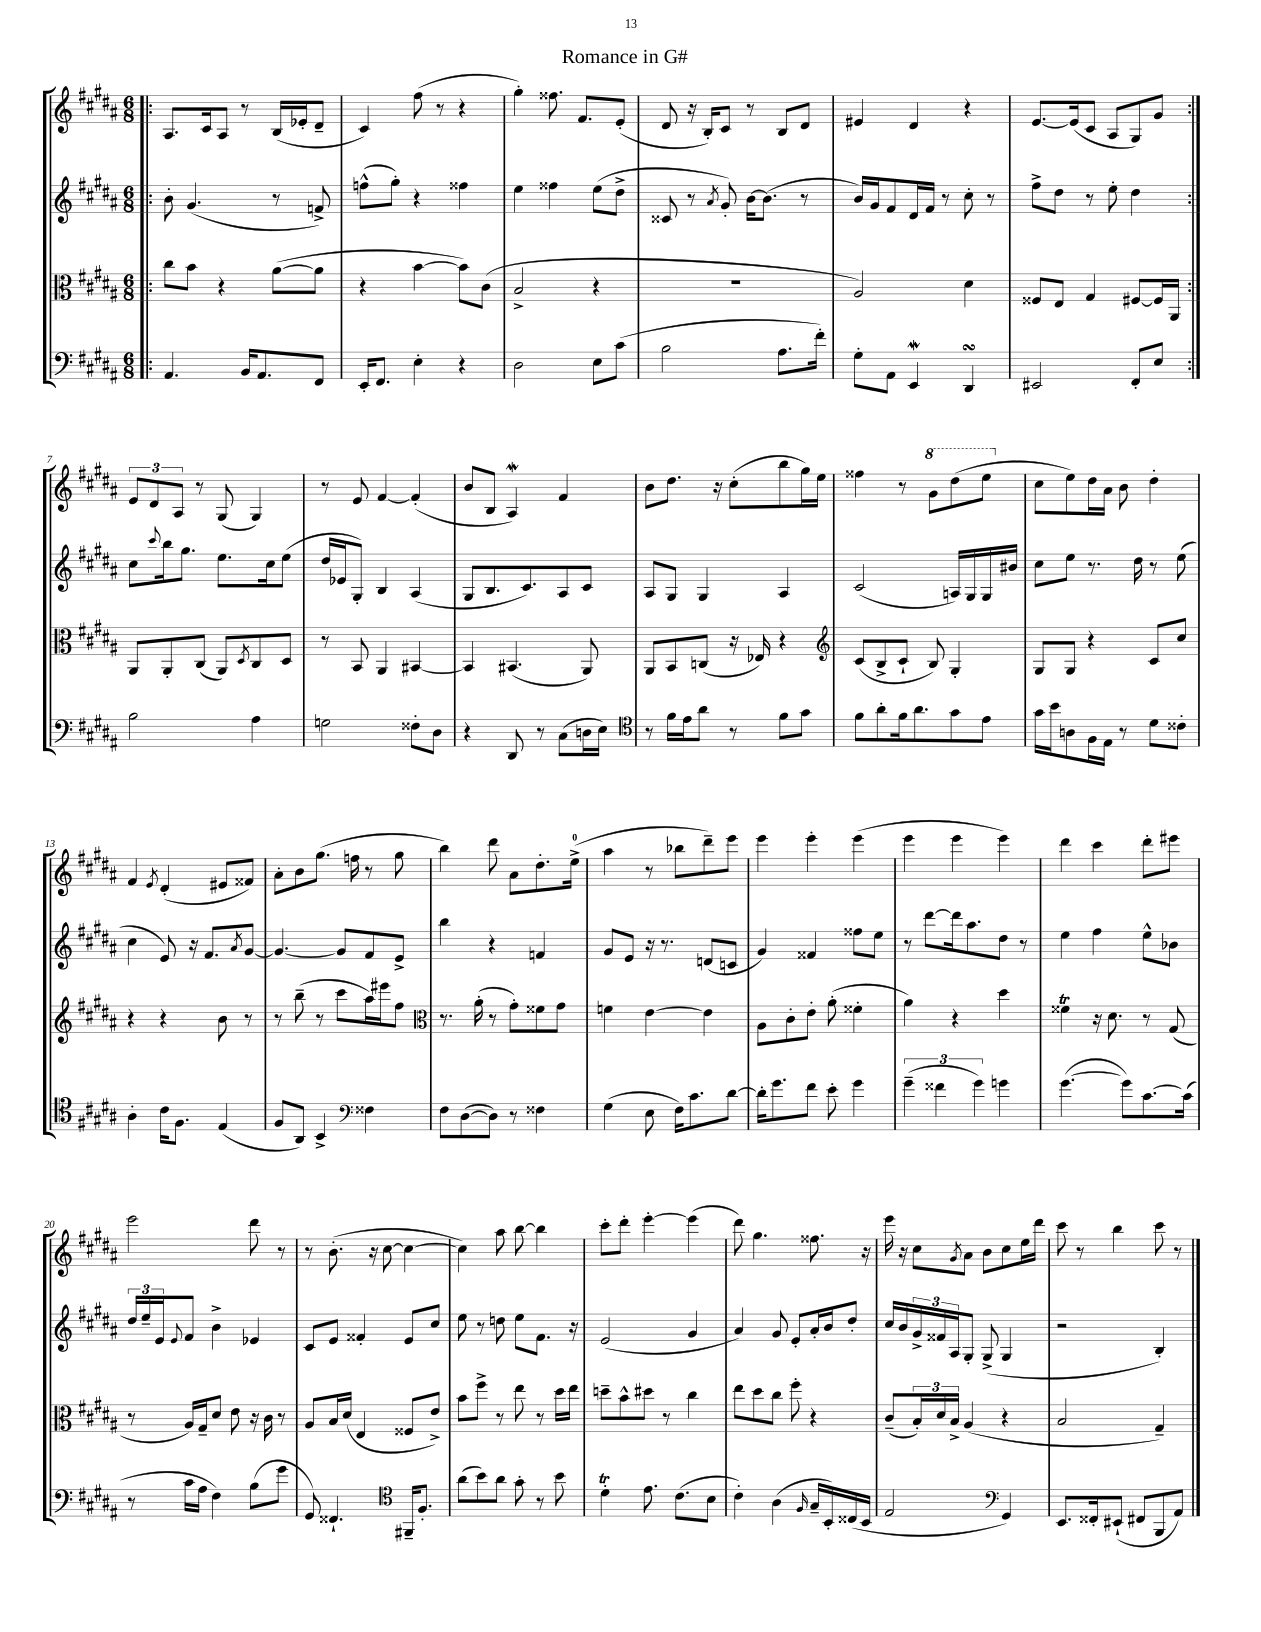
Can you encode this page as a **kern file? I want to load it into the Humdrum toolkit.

**kern	**kern	**kern	**kern
*staff4	*staff3	*staff2	*staff1
*clefF4	*clefC3	*clefG2	*clefG2
*k[f#c#g#d#a#]	*k[f#c#g#d#a#]	*k[f#c#g#d#a#]	*k[f#c#g#d#a#]
*M6/8	*M6/8	*M6/8	*M6/8
=!|:	=!|:	=!|:	=!|:
4.AA#	8cc#	8b'	8.A#
.	8b	(4.g#	.
.	.	.	16c#
.	4r	.	8A#
16BB	.	.	8r
8.AA#	.	.	.
.	([8a#	8r	(16B
.	.	.	16e-'
8FF#	8a#]	8f^)	8d#~
=	=	=	=
16EE'	4r	(8ff^^	4c#)
8.FF#	.	.	.
.	.	8gg#')	.
4E'	[4b	4r	(8ff#
.	.	.	8r
4r	8b])	4ff##	4r
.	(8c#	.	.
=	=	=	=
2D#	2B^	4ee	4gg#')
.	.	4ff##	8.ff##
.	.	.	8.f#
8E	4r	(8ee	.
(8c#	.	8dd#^	(8e'
=	=	=	=
2B	2.r	8c##	8d#
.	.	8r	16r
.	.	.	16B')
.	.	8qa#	.
.	.	8g#')	8c#
.	.	[16b	8r
.	.	(8.b]	.
8.A#	.	.	8B
.	.	8r	8d#
16f#')	.	.	.
=	=	=	=
8G#'	2A#)	16b)	4e#
.	.	16g#	.
8AA#	.	8f#	.
4EE	.	16d#	4d#
.	.	16f#	.
.	.	8r	.
4DD#	4d#	8cc#'	4r
.	.	8r	.
=	=	=	=
2EE#	8F##	8ff#^	[8.e
.	8E	8dd#	.
.	.	.	(16e]
.	4G#	8r	8c#
.	.	8ee'	8A#
8FF#'	[8F#	4dd#	8G#)
8E	16F#]	.	8g#
.	16AA#	.	.
=:|!	=:|!	=:|!	=:|!
2B	8AA#	8cc#	12e
.	.	.	12d#
.	.	8qqccc#	.
.	8AA#'	16bb	.
.	.	.	12A#
.	.	8.gg#	.
.	(8C#	.	8r
.	8AA#)	8.ee	(8G#
.	8qD#	.	.
4A#	8C#	.	4G#)
.	.	16cc#	.
.	8D#	(8ee	.
=	=	=	=
2G	8r	16dd#	8r
.	.	16e-	.
.	8BB	8G#')	8e
.	4AA#	4B	[4f#
8F##'	[4BB#	(4A#	(4f#']
8D#	.	.	.
=	=	=	=
4r	4BB#]	8G#	8b
.	.	8.B	8B
8DD#	(4.BB#	.	4A#)
.	.	8.c#)	.
8r	.	.	.
(8C#	.	8A#	4f#
16D	8AA#)	8c#	.
16E)	.	.	.
=	=	=	=
*clefC4	*	*	*
8r	8AA#	8A#	8b
16f#	8BB	8G#	8.dd#
16e	.	.	.
8a#	(8C	4G#	.
.	.	.	16r
8r	16r	.	(8cc#'
.	16E-)	.	.
8f#	4r	4A#	8bb
8g#	.	.	16gg#)
.	.	.	16ee
=	=	=	=
*	*clefG2	*	*
8f#	(8c#	(2c#	4ff##
8a#'	8B^	.	.
16f#	8c#`	.	8r
8.a#	.	.	.
.	8B)	.	8gg#
8g#	4G#'	16A)	(8ddd#
.	.	16G#	.
8e	.	16G#	8eee
.	.	16b#	.
=	=	=	=
16g#	8G#	8cc#	8cc#
16b	.	.	.
8A	8G#	8ee	8ee)
16F#	4r	8.r	16dd#
16E	.	.	16a#
8r	.	.	8b
.	.	16dd#	.
8d#	8c#	8r	4dd#'
8c##'	8cc#	(8ee	.
=	=	=	=
4A#'	4r	4cc#	4f#
.	.	.	8qe
16c#	4r	8e)	(4d#'
8.F#	.	.	.
.	.	16r	.
.	.	8.f#	.
(4E	8b	.	8e#
.	.	8qa#	.
.	8r	[8g#	8f##)
=	=	=	=
8F#	8r	4.g#_	8a#'
8AA#)	(8bb~	.	8b
4BB^	8r	.	(8.gg#
.	8ccc#	8g#]	.
.	.	.	16ff
*clefF4	*	*	*
4F##	16aa#)	8f#	8r
.	16eee#	.	.
.	8ff#	8e^	8gg#
=	=	=	=
*	*clefC3	*	*
8F#	8.r	4bb	4bb)
([8D#	.	.	.
.	(16a#'	.	.
8D#])	8r	4r	8ddd#
8r	8g#')	.	8a#
4F##	8f##	4f	8.dd#'
.	8g#	.	.
.	.	.	(16ee^
=	=	=	=
(4G#	4f	8g#	4aa#
.	.	8e	.
8E	[4e	16r	8r
.	.	8.r	.
16F#)	.	.	8bb-
8.c#	.	.	.
.	4e]	(8d	8ddd#~)
[8d#	.	8c	8eee
=	=	=	=
16d#']	8A#	4g#)	4eee
8.g#	.	.	.
.	8c#'	.	.
8f#	8e'	4f##	4eee'
8e'	(8a#'	.	.
4g#	4f##'	8ff##	(4eee
.	.	8ee	.
=	=	=	=
(6g#~	4a#)	8r	4eee
.	.	[8ddd#	.
6f##	.	.	.
.	4r	16ddd#]	4eee
.	.	8.aa#	.
6g#)	.	.	.
4g	4dd#	8dd#	4eee)
.	.	8r	.
=	=	=	=
([4.g#	4f##	4ee	4ddd#
.	16r	4ff#	4ccc#
.	8.d#	.	.
8g#])	.	.	.
[8.c#	8r	8ee^^	8ddd#'
.	(8G#	8b-	8eee#
(16c#]	.	.	.
=	=	=	=
8r	8r	24dd#	2eee
.	.	24ee~	.
.	.	24e	.
.	.	8qqe	.
16c#	16A#)	8f#	.
16A#	16G#~	.	.
4F#)	8d#	4b^	.
.	8e	.	.
(8B	16r	4e-	8ddd#
.	16c#	.	.
8g#	8r	.	8r
=	=	=	=
8GG#)	8A#	8c#	8r
4.FF##`	16B	8e	(8.b'
.	(16d#	.	.
.	4E	4f##'	.
.	.	.	16r
.	.	.	[8cc#
*clefC4	*	*	*
16FF#~	8F##	8e	4cc#_
8.F#'	.	.	.
.	8e^)	8cc#	.
=	=	=	=
(8a#	8b	8ee	4cc#])
8b)	8ff#^	8r	.
8a#	8r	8dd	8aa#
8g#'	8ee	8ee	[8bb
8r	8r	8.f#	4bb]
8b	16dd#	.	.
.	16ee	16r	.
=	=	=	=
4d#'	8dd~	(2e	8ccc#'
.	8b^^	.	8ddd#'
8.e	8dd#	.	[4eee'
.	8r	.	.
(8.c#	.	.	.
.	4cc#	4g#	(4eee]
8B	.	.	.
=	=	=	=
4c#')	8ee	4a#)	8ddd#)
.	8dd#	.	4.gg#
(4A#	8cc#	8g#	.
.	8ff#'	8e'	.
16qqF#	.	.	.
16G#~	4r	16a#'	8.ff##
16BB')	.	16b	.
(16C##	.	8dd#'	.
16BB	.	.	16r
=	=	=	=
2E	(8c#~	16cc#	16eee
.	.	16b	16r
.	24B')	24g#^	8cc#
.	24d#	24f##	.
.	24B^	24A#	.
.	.	.	8qg#
.	(4A#	8G#'	8a#
.	.	(8G#^	8b
*clefF4	*	*	*
4GG#)	4r	4G#	8cc#
.	.	.	16ee
.	.	.	16ddd#
=	=	=	=
8.EE	2B	2r	8ccc#
.	.	.	8r
16FF##'	.	.	.
(8EE#`	.	.	4bb
8FF#	.	.	.
8BBB	4G#~)	4B')	8ccc#
8AA#)	.	.	8r
==	==	==	==
*-	*-	*-	*-
